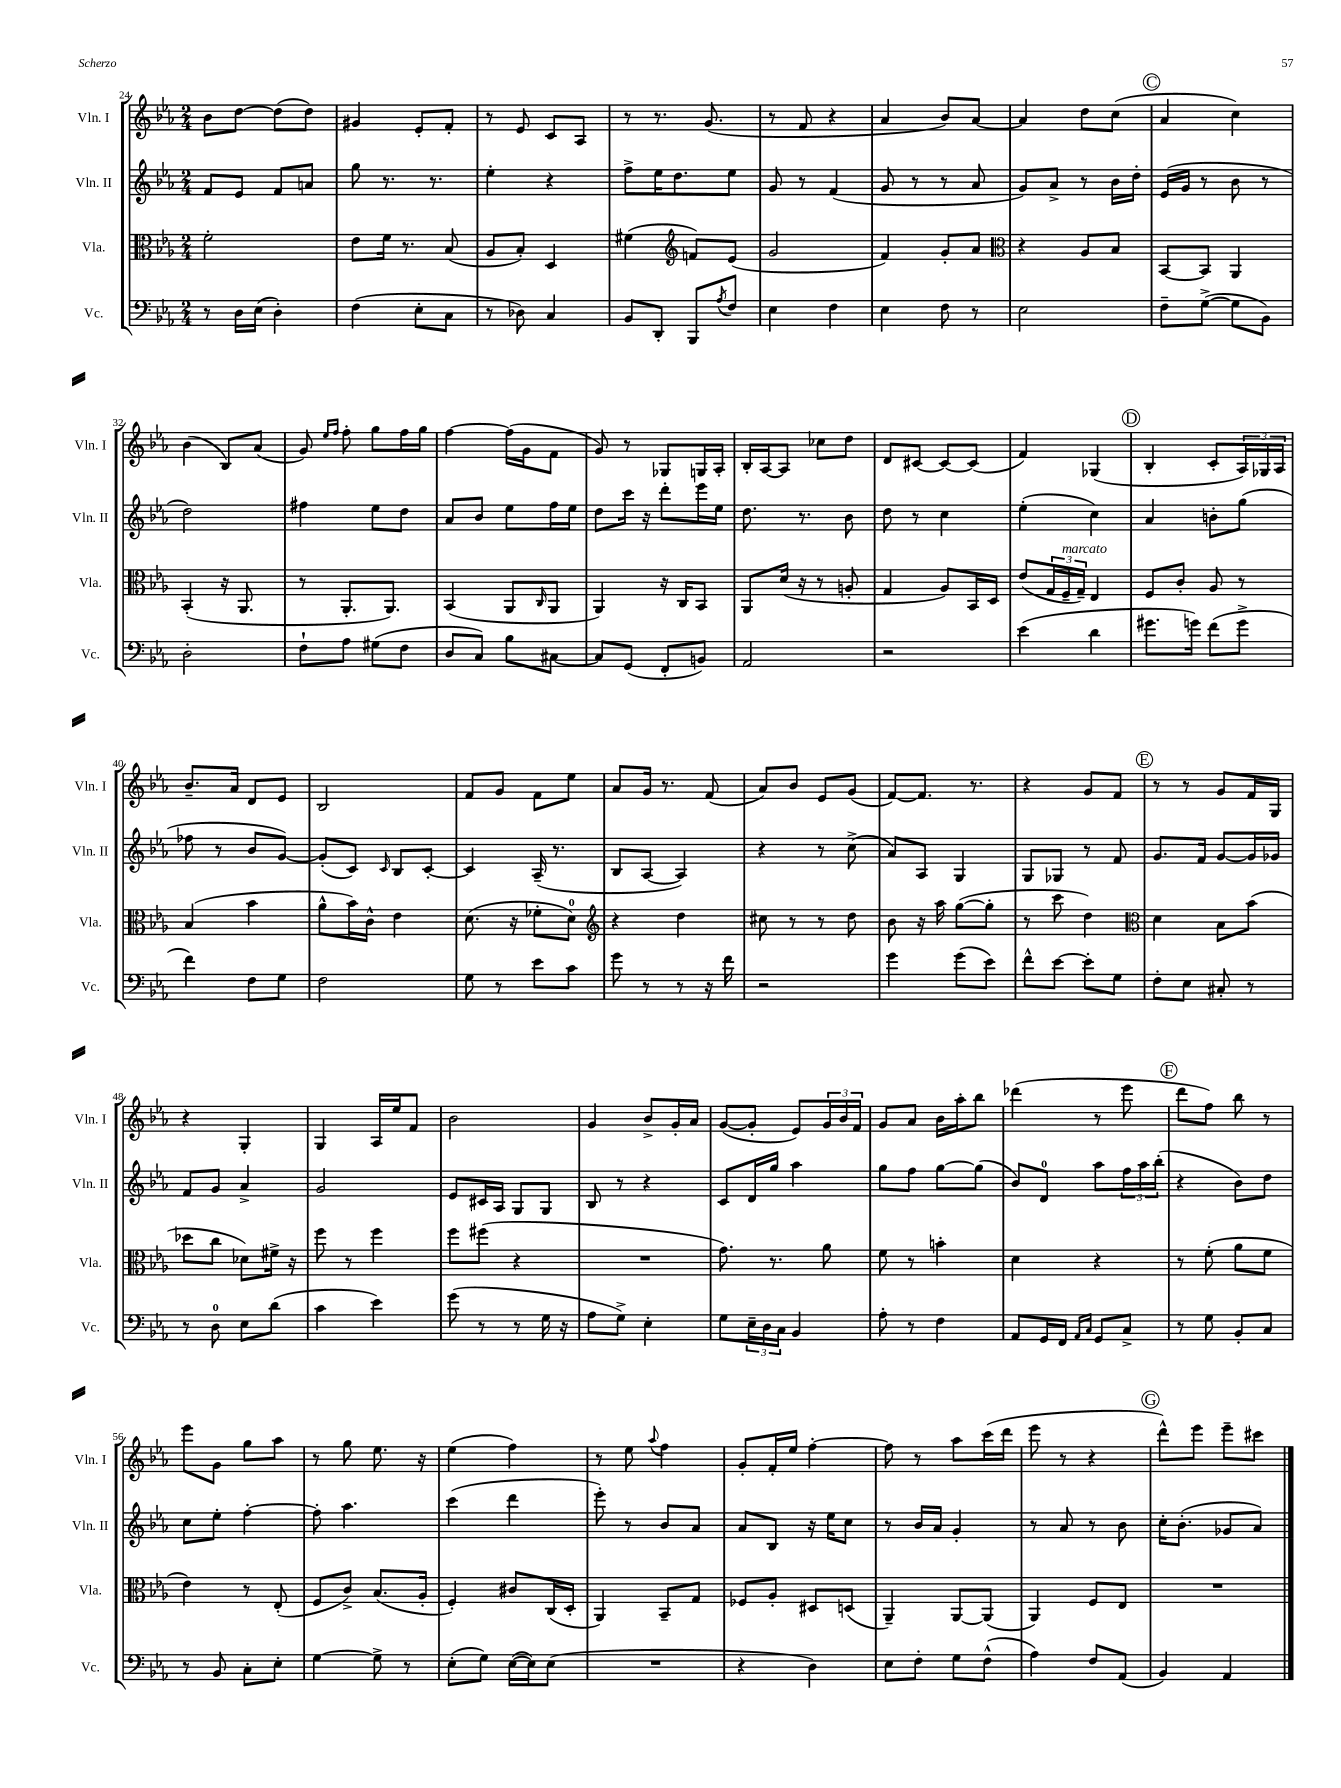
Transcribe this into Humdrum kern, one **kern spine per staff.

**kern	**kern	**kern	**kern
*part4	*part3	*part2	*part1
*staff4	*staff3	*staff2	*staff1
*I"Vc.	*I"Vla.	*I"Vln. II	*I"Vln. I
*I'Vc.	*I'Vla.	*I'Vln. II	*I'Vln. I
*clefF4	*clefC3	*clefG2	*clefG2
*k[b-e-a-]	*k[b-e-a-]	*k[b-e-a-]	*k[b-e-a-]
*M2/4	*M2/4	*M2/4	*M2/4
=24	=24	=24	=24
8r	2f'\	8f/L	8b-\L
16D\LL	.	8e-/J	[8dd\J
(16E-\JJ	.	.	.
4D'\)	.	8f/L	(8dd\L]
.	.	8an/J	8dd\J)
=25	=25	=25	=25
(4F\	8e-\L	8gg\	4g#X/
.	16f\Jk	8.r	.
.	8.r	.	.
8E-'\L	.	.	8e-'/L
.	.	8.r	.
8C\J	(8B-/	.	8f'/J
=26	=26	=26	=26
8r	8A-/L	4ee-'\	8r
8D-X\)	8B-'/J)	.	8e-/
4C/	4D/	4r	8c/L
.	.	.	8A-/J
=27	=27	=27	=27
8BB-/L	(4f#X\	8ff^\L	8r
8DD'/J	.	16ee-\K	8.r
.	.	8.dd\	.
*	*clefG2	*	*
8BBB-/L	8fn/L)	.	.
.	.	.	(8.g/
8qA-/	.	.	.
8F/J	(8e-/J	8ee-\J	.
=28	=28	=28	=28
4E-\	2g/	8g/	8r
.	.	8r	8f/
4F\	.	(4f/	4r
=29	=29	=29	=29
4E-\	4f/)	8g/	4a-/
.	.	8r	.
8F\	8g'/L	8r	8b-/L)
8r	8a-/J	8a-/	[8a-/J
=30	=30	=30	=30
*	*clefC3	*	*
2E-\	4r	8g/L)	4a-/]
.	.	8a-^/J	.
.	8A-/L	8r	8dd\L
.	8B-/J	16b-\LL	(8cc\J
.	.	16dd'\JJ	.
!!LO:REH:place=s1:t=C
=31	=31	=31	=31
8F~\L	[8BB-/L	(16e-/LL	4a-/
.	.	16g/JJ	.
([8G^\J	8BB-/J]	8r	.
8G\L]	4AA-/	8b-\	4cc\)
8BB-\J)	.	8r	.
!!LO:LB:g=z
=32	=32	=32	=32
2D'\	(4BB-'/	2dd\)	(4b-\
.	16r	.	8B-/L)
.	8.AA-/	.	.
.	.	.	(8a-/J
=33	=33	=33	=33
8F`\L	8r	4ff#X\	8g/)
.	.	.	16qqee-/LL
.	.	.	16qqff/JJ
8A-\J	8.AA-'/L	.	8ff'\
(8G#X\L	.	8ee-\L	8gg\L
.	8.AA-/J)	.	.
8F\J	.	8dd\J	16ff\L
.	.	.	16gg\JJ
=34	=34	=34	=34
8D/L	(4BB-/	8a-/L	[4ff\
8C/J)	.	8b-/J	.
8B-\L	8AA-/L	8ee-\L	(16ff\LL]
.	.	.	16g\J
.	16qqC/	.	.
[8C#X\J	8AA-/J	16ff\L	8f\J
.	.	16ee-\JJ	.
=35	=35	=35	=35
8C#/L]	4AA-/)	8dd\L	8g/)
(8GG/J	.	16ccc\Jk	8r
.	.	16r	.
8FF'/L	16r	8ddd'\L	8G-X/L
.	16C/KL	.	.
8BBn/J)	8BB-/J	16eee-\L	16Gn/L
.	.	16ee-\JJ	16A-'/JJ
=36	=36	=36	=36
2AA-/	8AA-/L	8.dd\	16B-'/LL
.	.	.	[16A-/J
.	(16d/Jk	.	8A-/J]
.	16r	8.r	.
.	8r	.	8cc-X\L
.	8An'/	8b-\	8dd\J
=37	=37	=37	=37
2r	4G/	8dd\	8d/L
.	.	8r	[8c#X/J
.	8A-/L)	4cc\	8c#/L_
.	16BB-/L	.	(8c#/J]
.	16D/JJ	.	.
=38	=38	=38	=38
(4e-\	(8e-/L	(4ee-'\	4f/)
.	24G/L	.	.
!	!LO:TX:a:i:t=marcato	!	!
.	24F~/	.	.
.	24G~/JJ)	.	.
4d\	4E-/	4cc\)	(4G-X/
!!LO:REH:place=s1:t=D
=39	=39	=39	=39
8.g#X\L	8F/L	4a-/	4B-'/
.	8c'/J	.	.
16gn\Jk)	.	.	.
(8f\L	8A-/	8bn'\L	8c'/L
8g^\J	8r	(8gg\J	24A-/L)
.	.	.	24G-X/
.	.	.	24A-/JJ
!!LO:LB:g=z
=40	=40	=40	=40
4f\)	(4B-/	8ff-X\	8.b-~/L
.	.	8r	.
.	.	.	16a-/Jk
8F\L	4b-\	8b-/L	8d/L
8G\J	.	[8g/J)	8e-/J
=41	=41	=41	=41
2F\	8a-^^\L	(8g'/L]	2B-/
.	16b-\L)	8c/J)	.
.	16c^^\JJ	.	.
.	.	16qqc/	.
.	4e-\	8B-/L	.
.	.	[8c'/J	.
=42	=42	=42	=42
8G\	(8.d\	4c/]	8f/L
8r	.	.	8g/J
.	16r	.	.
8e-\L	8f-X'\L	(16A-~/	8f\L
.	.	8.r	.
8c\J	8d\J)	.	8ee-\J
=43	=43	=43	=43
*	*clefG2	*	*
8g\	4r	8B-/L	8a-/L
8r	.	[8A-/J	16g/Jk
.	.	.	8.r
8r	4dd\	4A-/])	.
16r	.	.	(8f/
16f\	.	.	.
=44	=44	=44	=44
2r	8cc#X\	4r	8a-/L)
.	8r	.	8b-/J
.	8r	8r	8e-/L
.	8dd\	(8cc^\	(8g/J
=45	=45	=45	=45
4g\	8b-\	8a-/L)	[8f/L)
.	16r	8A-/J	8.f/J]
.	16aa-\	.	.
(8g\L	([8gg\L	4G/	.
.	.	.	8.r
8e-\J)	8gg'\J]	.	.
=46	=46	=46	=46
8f^^\L	8r	8G/L	4r
[8e-\J	8ccc\	8G-X/J	.
8e-'\L]	4dd\)	8r	8g/L
8G\J	.	8f/	8f/J
!!LO:REH:place=s1:t=E
=47	=47	=47	=47
*	*clefC3	*	*
8F'\L	4d\	8.g/L	8r
8E-\J	.	.	8r
.	.	16f/Jk	.
8C#X'/	8B-\L	[8g/L	8g/L
8r	(8b-\J	16g/L]	16f/L
.	.	16g-X/JJ	16G/JJ
!!LO:LB:g=z
=48	=48	=48	=48
8r	8dd-X\L	8f/L	4r
8D\	8cc\J	8g/J	.
8E-\L	8d-X\L)	4a-^/	4G'/
(8d\J	16f#X^\Jk	.	.
.	16r	.	.
=49	=49	=49	=49
4c\	8ff\	2g/	4G/
.	8r	.	.
4e-\)	4ff\	.	16A-/LL
.	.	.	16ee-/J
.	.	.	8f/J
=50	=50	=50	=50
(8g\	8ff\L	8e-/L	2b-\
8r	(8ff#X\J	16c#X/L	.
.	.	16A-/JJ	.
8r	4r	8G/L	.
16G\	.	8G/J	.
16r	.	.	.
=51	=51	=51	=51
8A-\L	2r	8B-/	4g/
8G^\J)	.	8r	.
4E-'\	.	4r	8b-^/L
.	.	.	16g'/L
.	.	.	16a-/JJ
=52	=52	=52	=52
8G\L	8.g\)	8c/L	([8g/L
24E-~\L	.	16d/L	8g'/J]
24D\	.	.	.
.	8.r	16gg/JJ	.
24C\JJ	.	.	.
4BB-/	.	4aa-\	8e-/L)
.	8a-\	.	24g/L
.	.	.	24b-/
.	.	.	24f/JJ
=53	=53	=53	=53
8A-'\	8f\	8gg\L	8g/L
8r	8r	8ff\J	8a-/J
4F\	4bn'\	[8gg\L	16b-\LL
.	.	.	16aa-'\J
.	.	(8gg\J]	8bb-\J
=54	=54	=54	=54
8AA-/L	4d\	8b-/L)	(4ddd-X\
16GG/L	.	8d/J	.
16FF/JJ	.	.	.
16qqAA-/LL	.	.	.
16qqC/JJ	.	.	.
8GG/L	4r	8aa-\L	8r
8C^/J	.	24ff\L	8eee-\
.	.	24aa-\	.
.	.	(24bb-'\JJ	.
!!LO:REH:place=s1:t=F
=55	=55	=55	=55
8r	8r	4r	8ddd\L
8G\	(8f'\	.	8ff\J)
8BB-'/L	8a-\L	8b-\L)	8bb-\
8C/J	8f\J	8dd\J	8r
!!LO:LB:g=z
=56	=56	=56	=56
8r	4e-\)	8cc\L	8eee-\L
8BB-/	.	8ee-'\J	8g\J
8C'\L	8r	[4ff'\	8gg\L
8E-'\J	(8E-'/	.	8aa-\J
=57	=57	=57	=57
[4G\	8F/L	8ff'\]	8r
.	8c^/J)	4.aa-\	8gg\
8G^\]	(8.B-/L	.	8.ee-\
8r	.	.	.
.	16A-'/Jk	.	16r
=58	=58	=58	=58
(8E-'\L	4F'/)	(4ccc\	(4ee-\
8G\J)	.	.	.
([16E-\LL	8c#X/L	4ddd\	4ff\)
16E-\J])	.	.	.
(8E-\J	(16C/L	.	.
.	16D'/JJ	.	.
=59	=59	=59	=59
2r	4AA-/)	8eee-'\)	8r
.	.	8r	8ee-\
.	.	.	8qqaa-/
.	8BB-~/L	8b-/L	4ff\
.	8G/J	8a-/J	.
=60	=60	=60	=60
4r	8F-X/L	8a-/L	8g'/L
.	8A-'/J	8B-/J	16f'/L
.	.	.	16ee-/JJ
4D\)	8D#X/L	16r	[4ff'\
.	.	16ee-\KL	.
.	(8Dn/J	8cc\J	.
=61	=61	=61	=61
8E-\L	4AA-~/)	8r	8ff\]
8F'\J	.	16b-/LL	8r
.	.	16a-/JJ	.
8G\L	[8AA-/L	4g'/	8aa-\L
(8F^^\J	(8AA-/J]	.	(16ccc\L
.	.	.	16ddd\JJ
=62	=62	=62	=62
4A-\)	4AA-/)	8r	8eee-\
.	.	8a-/	8r
8F/L	8F/L	8r	4r
(8AA-/J	8E-/J	8b-\	.
!!LO:REH:place=s1:t=G
=63	=63	=63	=63
4BB-/)	2r	16cc'\KL	8ddd^^\L)
.	.	(8.b-'\J	.
.	.	.	8eee-\J
4AA-/	.	8g-X/L	8eee-~\L
.	.	8a-/J)	8ccc#X\J
==	==	==	==
*-	*-	*-	*-
